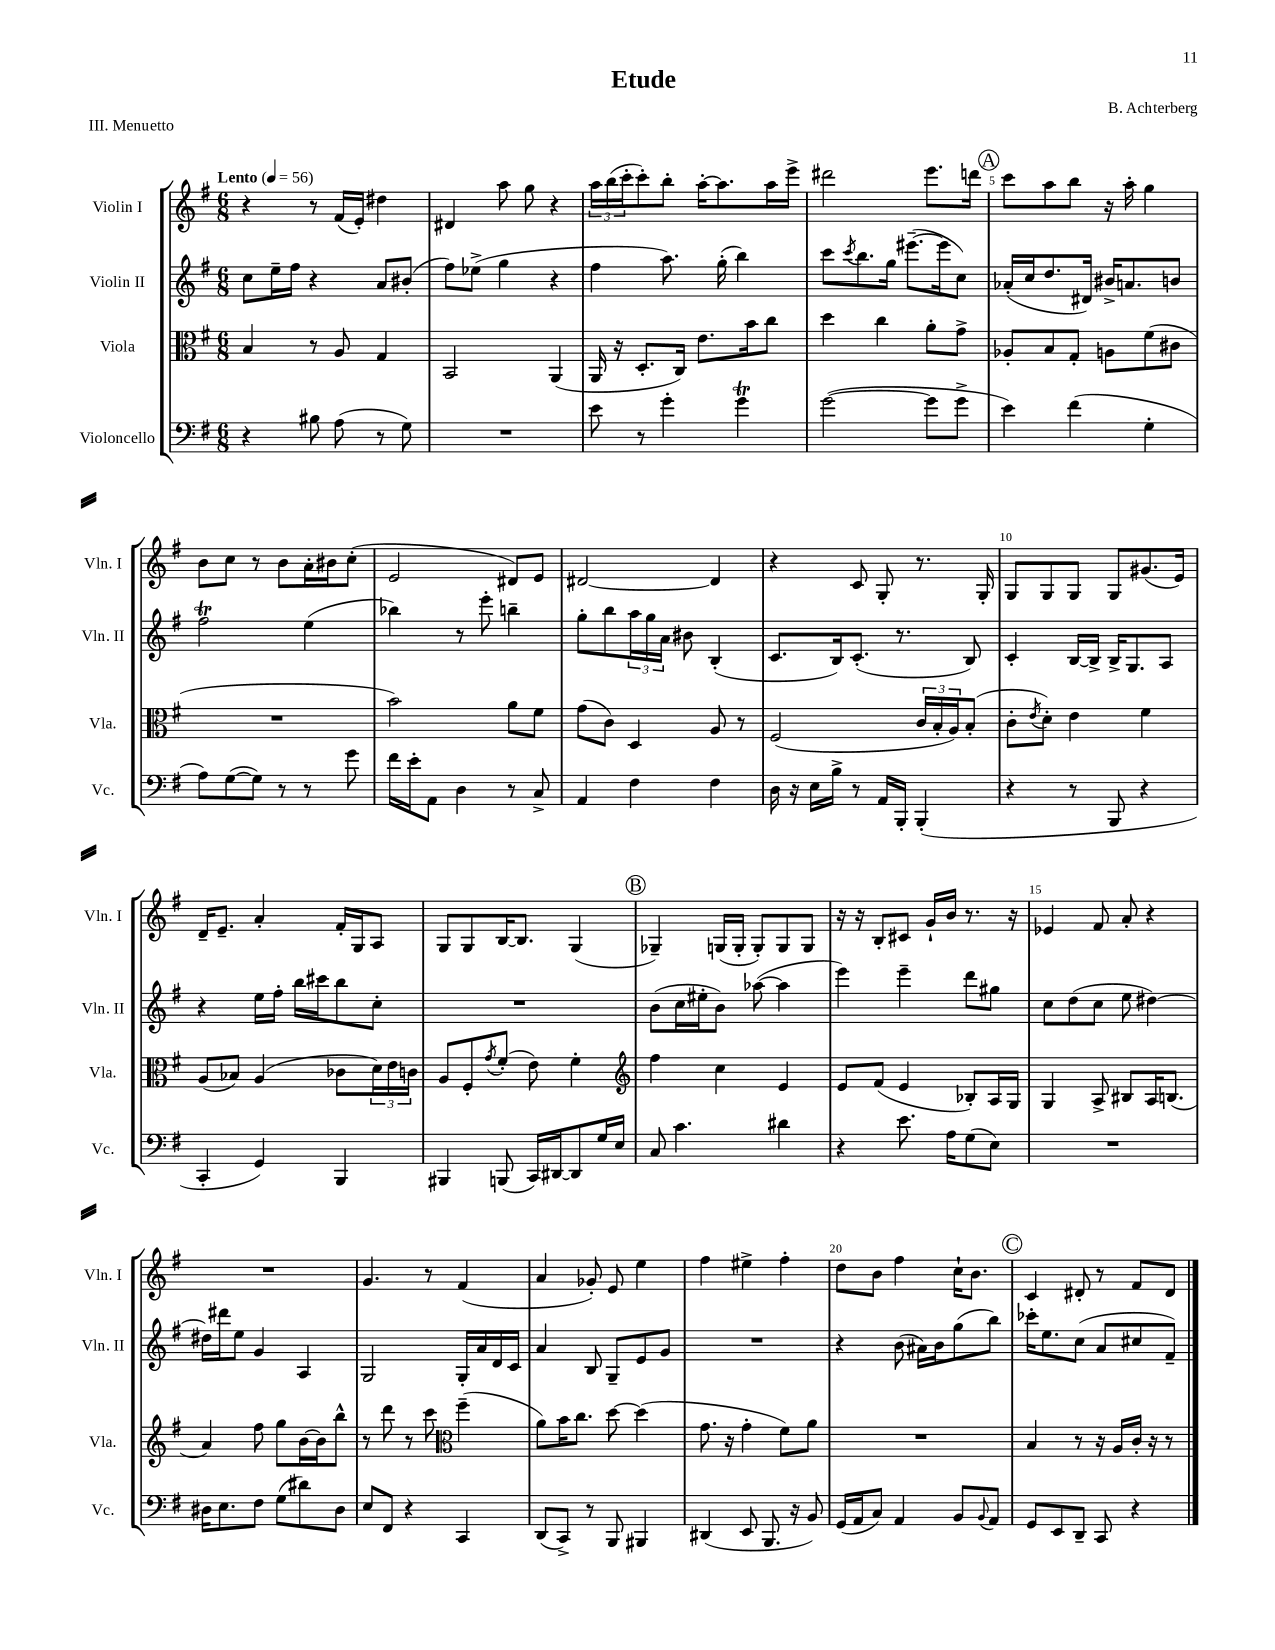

**kern	**kern	**kern	**kern
*part4	*part3	*part2	*part1
*staff4	*staff3	*staff2	*staff1
*I"Violoncello	*I"Viola	*I"Violin II	*I"Violin I
*I'Vc.	*I'Vla.	*I'Vln. II	*I'Vln. I
*clefF4	*clefC3	*clefG2	*clefG2
*k[f#]	*k[f#]	*k[f#]	*k[f#]
*M6/8	*M6/8	*M6/8	*M6/8
*MM56	*MM56	*MM56	*MM56
=1	=1	=1	=1
!	!	!	!LO:TX:a:B:t=Lento
4r	4B/	8cc\L	4r
.	.	16ee~\L	.
.	.	16ff#\JJ	.
8B#X\	8r	4r	8r
(8A\	8A/	.	(16f#/LL
.	.	.	16e'/JJ)
8r	4G/	8a/L	4dd#X\
8G\)	.	(8b#X'/J	.
=2	=2	=2	=2
2.r	2BB/	8ff#\L)	4d#X/
.	.	(8ee-X^\J	.
.	.	4gg\	8aa\
.	.	.	8gg\
.	(4AA/	4r	4r
=3	=3	=3	=3
8e\	16AA/	4ff#\	24aa\LL
.	.	.	(24bb\
.	16r	.	.
.	.	.	24ccc'\J
8r	8.D'/L	.	8ccc'\)
4g'\	.	8.aa\)	8bb'\J
.	16C/Jk)	.	.
.	8.e\L	.	[16aa'\KL
.	.	(16gg'\	8.aa\]
4gT\	.	4bb\)	.
.	16b\k	.	.
.	8cc\J	.	16aa\L
.	.	.	16eee^\JJ
=4	=4	=4	=4
([2g\	4dd\	8ccc\L	2ddd#X\
.	.	8qccc/	.
.	.	8.bb\	.
.	4cc\	.	.
.	.	16gg\Jk	.
.	.	([8.eee#X~\L	.
8g\L]	8a'\L	.	8.eee\L
.	.	16eee#\k]	.
8g^\J	8g^\J	8cc\J)	.
.	.	.	16dddn\Jk
!!LO:REH:place=s1:t=A
=5	=5	=5	=5
4e\)	8A-X'/L	(16a-X'/LL	8ccc\L
.	.	16cc/J	.
.	8B/	8.dd/	8aa\
(4f#\	8G'/J	.	8bb\J
.	.	16d#X/Jk)	.
.	8An\L	16b#X^/KL	16r
.	.	8.an/	16aa'\
4G'\	(8f#\	.	4gg\
.	8c#X\J	8bn/J	.
!!LO:LB:g=z
=6	=6	=6	=6
8A\L)	2.r	2ff#t\	8b\L
([8G\	.	.	8cc\J
8G\J])	.	.	8r
8r	.	.	8b\L
8r	.	(4ee\	16a'\L
.	.	.	16b#X\J
8g\	.	.	(8cc'\J
=7	=7	=7	=7
16f#\LL	2b\)	4bb-X\)	2e/
16e'\J	.	.	.
8AA\J	.	.	.
4D\	.	8r	.
.	.	8eee'\	.
8r	8a\L	4bbn~\	8d#X/L)
8C^/	8f#\J	.	8e/J
=8	=8	=8	=8
4AA/	(8g\L	8gg'\L	[2d#X/
.	8c\J)	8bb\	.
4F#\	4D/	24aa\L	.
.	.	24gg\	.
.	.	24a\JJ	.
.	.	8b#X\	.
4F#\	8A/	(4B'/	4d#/]
.	8r	.	.
=9	=9	=9	=9
16D\	(2F#/	8.c/L	4r
16r	.	.	.
16E\LL	.	.	.
16B^\JJ	.	16B/k)	.
8r	.	(8.c'/J	8c/
16AA/LL	.	.	8G'/
16BBB'/JJ	.	8.r	.
(4BBB'/	24c/LL	.	8.r
.	24B'/	.	.
.	24A/J)	.	.
.	(8B'/J	8B/)	.
.	.	.	16G'/
=10	=10	=10	=10
4r	8c'\L	4c'/	8G/L
.	8qe/	.	.
.	8d'\J)	.	8G/
8r	4e\	[16B/LL	8G/J
.	.	16B^/JJ]	.
8BBB/	.	16B^/KL	8G/L
.	.	8.G/	.
4r	4f#\	.	(8.g#X/
.	.	8A/J	.
.	.	.	16e/Jk)
!!LO:LB:g=z
=11	=11	=11	=11
4CC'/	(8A/L	4r	16d~/KL
.	.	.	8.e~/J
.	8B-X/J)	.	.
4GG/)	(4A/	16ee\LL	4a'/
.	.	16ff#'\JJ	.
.	.	16bb\LL	.
.	.	16ccc#X\J	.
4BBB/	8c-X\L	8bb\	16f#'/LL
.	.	.	16G/J
.	24d\L)	8cc'\J	8A/J
.	24e\	.	.
.	24cn\JJ	.	.
=12	=12	=12	=12
4BBB#X/	8A/L	2.r	8G/L
.	8F#'/	.	8G/
.	8qg/	.	.
(8BBBn/	(8f#'/J	.	[16B/K
.	.	.	8.B/J]
16CC/LL)	8e\)	.	.
[16DD#X/J	.	.	.
8DD#/]	4f#'\	.	(4G/
16G/L	.	.	.
16E/JJ	.	.	.
!!LO:REH:place=s1:t=B
=13	=13	=13	=13
*	*clefG2	*	*
8C/	4ff#\	(8b\L	4G-X~/)
4.c\	.	16cc\L	.
.	.	16ee#X'\J	.
.	4cc\	8b\J)	(16Gn/LL
.	.	.	16G'/JJ
.	.	([8aa-X\	8G'/L)
4d#X\	4e/	4aa-\]	8G/
.	.	.	8G/J
=14	=14	=14	=14
4r	8e/L	4eee\)	16r
.	.	.	16r
.	(8f#/J	.	8B'/L
8.e\	4e/	4eee~\	8c#X/J
.	.	.	16g`/LL
16A\KL	.	.	16b/JJ
(8G\	8B-X'/L)	8ddd\L	8.r
8E\J)	16A/L	8gg#X\J	.
.	16G/JJ	.	16r
=15	=15	=15	=15
2.r	4G/	8cc\L	4e-X/
.	.	(8dd\	.
.	8A^/	8cc\J	8f#/
.	8B#X/L	8ee\	8a'/
.	16A/K	[4dd#X\)	4r
.	(8.Bn/J	.	.
!!LO:LB:g=z
=16	=16	=16	=16
16D#X\KL	4a/)	16dd#X\LL]	2.r
8.E\	.	16ddd#X\J	.
.	.	8ee\J	.
8F#\J	8ff#\	4g/	.
(8G\L	8gg\L	.	.
8d#X\)	[16b\L	4A/	.
.	16b\J]	.	.
8D#\J	8bb^^\J	.	.
=17	=17	=17	=17
8E/L	8r	2G/	4.g/
8FF#/J	8ddd\	.	.
4r	8r	.	.
.	8ccc\	.	8r
*	*clefC3	*	*
4CC/	(4ff#~\	16G'/LL	(4f#/
.	.	16a/	.
.	.	16d/	.
.	.	16c/JJ	.
=18	=18	=18	=18
(8DD/L	8a\L)	4a/	4a/
8CC^/J)	16b\K	.	.
.	8.cc\J	.	.
8r	.	8B/	8g-X'/)
8BBB/	[8dd\	8G~/L	8e/
4BBB#X/	(4dd\]	8e/	4ee\
.	.	8g/J	.
=19	=19	=19	=19
(4DD#X/	8.g\	2.r	4ff#\
.	16r	.	.
8EE/	4g'\	.	4ee#X^\
8.BBB/	.	.	.
.	8f#\L)	.	4ff#'\
16r	.	.	.
8BB/)	8a\J	.	.
=20	=20	=20	=20
(16GG/LL	2.r	4r	8dd\L
16AA/J	.	.	.
8C/J)	.	.	8b\J
4AA/	.	(8b\	4ff#\
.	.	16a#X\LL)	.
.	.	16b\J	.
8BB/L	.	(8gg\	16cc`\KL
.	.	.	8.b\J
8qqBB/	.	.	.
8AA/J	.	8bb\J)	.
!!LO:REH:place=s1:t=C
=21	=21	=21	=21
8GG/L	4B/	16ccc-X'\KL	4c/
.	.	8.ee\	.
8EE/	.	.	.
8DD~/J	8r	(8cc\J	8d#X'/
8CC/	16r	8a/L	8r
.	16A/LL	.	.
4r	16c'/JJ	8cc#X/	8f#/L
.	16r	.	.
.	8r	8f#~/J)	8d#/J
==	==	==	==
*-	*-	*-	*-
